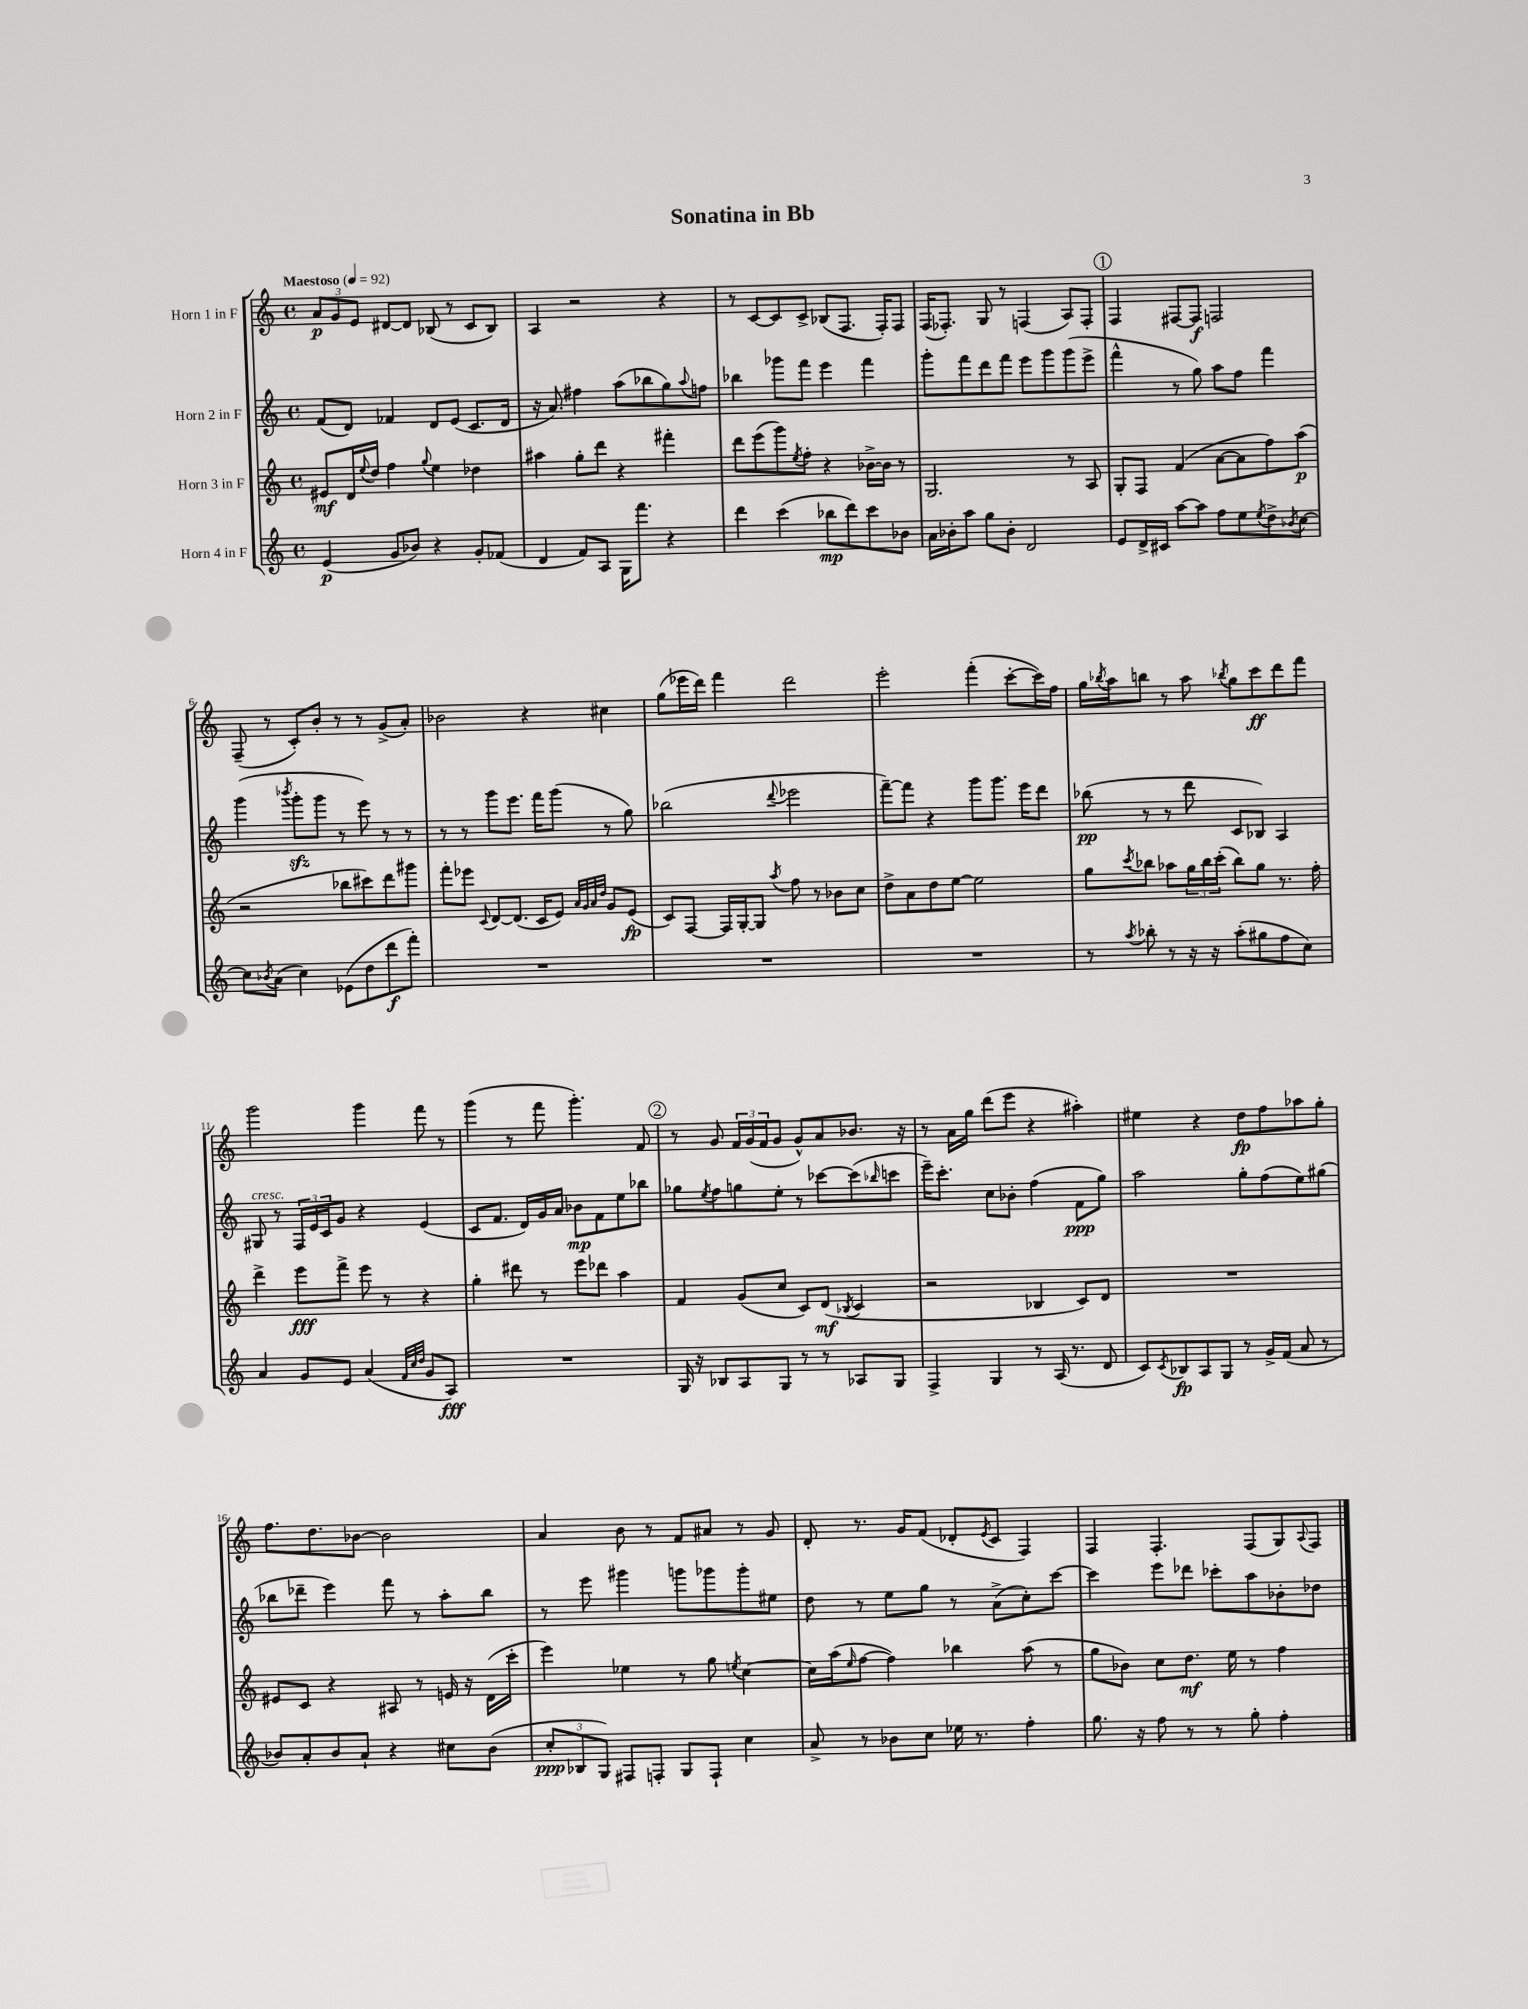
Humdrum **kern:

**kern	**kern	**kern	**kern
*staff4	*staff3	*staff2	*staff1
*clefG2	*clefG2	*clefG2	*clefG2
*k[]	*k[]	*k[]	*k[]
*M4/4	*M4/4	*M4/4	*M4/4
*met(c)	*met(c)	*met(c)	*met(c)
*MM92	*MM92	*MM92	*MM92
(4e/	8e#/L	(8f/L	12a/L
.	.	.	12g/
.	16d/L	8d/J)	.
.	.	.	12e/J
.	8qqee/	.	.
.	16dd/JJ	.	.
8g/L	4ff\	4f-/	[8d#/L
8b-/J)	.	.	8d#/]J
.	8qqgg/	.	.
4r	4ee\	8d/L	(8B-/
.	.	(8e/J	8r
8g'/L	4dd-\	8.c/L	8c/L
(8f-/J	.	.	8B-/J)
.	.	16d/Jk	.
=	=	=	=
4d/	4aa#\	16r	4A/
.	.	8.a/)	.
8f/L)	8gg'\L	4ff#\	2r
8A/J	8ddd\J	.	.
16G\LK	4r	(8aa\L	.
8.fff\J	.	.	.
.	.	8bb-\	.
4r	4fff#'\	8gg\)	4r
.	.	8qqaa/	.
.	.	8ff\J	.
=	=	=	=
4ddd\	8ddd\L	4bb-\	8r
.	(8eee\	.	[8c/L
(4ccc\	8ggg\)	8ggg-\L	8c/]
.	8qee/	.	.
.	8ff'\J	8fff\J	8c^/J
8bb-\L	4r	4eee\	(8B-/L
8ddd\)	.	.	8.F/J
8ccc\	[16b-^\LL	4fff\	.
.	16b-\]JJ	.	16F'/LK)
8b-\J	8r	.	8F/J
=	=	=	=
16a\LL	2.G/	8ggg'\L	(16F/LK
16b-'\J	.	.	8.F-'/J)
8aa\J	.	8fff\	.
8gg\L	.	8ddd\	8G/
8b-'\J	.	8fff\J	8r
2d/	.	8eee\L	(4F/
.	.	8ggg\	.
.	8r	(8ggg\	8A/L)
.	8A/	8eee^\J	8F'/J
=	=	=	=
8e/L	8G'/L	4fff^^\	4F/
16d^/L	8F/J	.	.
16c#/JJ	.	.	.
[8aa\L	(4f/	8r	[8F#/L
8aa\]J	.	8gg\)	8F#/]J
8ff\L	[8a\L	8aa\L	2F/
8ee\	8a\]	8ff\J	.
8qee/	.	.	.
8dd^\	8ff\)	4fff\	.
8qb-/	.	.	.
[8cc\J	(8aa\J	.	.
=	=	=	=
8cc\]L	2r	(4ggg\	(8F~/
8qb-/	.	.	.
(8a\J	.	.	8r
.	.	8qbbb-/	.
4cc\)	.	8ggg'\L	8c'/L)
.	.	8ggg\J	8b'/J
(8e-\L	8bb-\L	8r	8r
8dd\	8ccc#\)	8eee\)	8r
8ddd\	8ddd\	8r	(8g^/L
8fff'\J)	8ggg#\J	8r	8a'/J)
=	=	=	=
1r	8fff'\L	8r	2b-\
.	8eee-\J	8r	.
.	8qqc/	.	.
.	[8d/L	8ggg\L	.
.	(8.d/]J	8.eee\J	.
.	.	.	4r
.	16c/LK	16fff\LK	.
.	8e/J)	(8ggg\J	.
.	32qqa/LLL	.	.
.	32qqg/	.	.
.	32qqa/	.	.
.	32qqdd/JJJ	.	.
.	8g/L	8r	4cc#\
.	(8e/J	8gg\)	.
=	=	=	=
1r	8c/L)	(2bb-\	(8gg\L
.	[8F/J	.	16eee-\L
.	.	.	16ddd\JJ)
.	16F/]LL	.	4fff\
.	[16G'/J	.	.
.	8G/]J	.	.
.	8qaa/	8qqddd/	.
.	8ff\	2eee-\	2ddd\
.	8r	.	.
.	8b-\L	.	.
.	8cc\J	.	.
=	=	=	=
1r	8dd^\L	[8fff~\L)	2eee'\
.	8a\	8fff\]J	.
.	8dd\	4r	.
.	[8ee\J	.	.
.	2ee\]	8ggg\L	(4fff'\
.	.	8.ggg\J	.
.	.	.	[8ccc'\L
.	.	16eee\LK	.
.	.	8ddd\J	16ccc\]L)
.	.	.	16ff\JJ
=	=	=	=
8r	8gg\L	(8bb-\	16gg\LL
.	.	.	8qbb-/
.	.	.	16aa\J
8qaa/	8qccc/	.	.
8bb-'\	8bb-\J	8r	8bb\J
8r	8aa-\L	8r	8r
16r	24gg\L	8ddd\	8aa\
.	24bb-\	.	.
16r	.	.	.
.	(24ccc'\JJ	.	.
.	.	.	8qbb-/
(8aa'\L	8bb-\L)	8c/L	8gg\L
8gg#\	8gg\J	8B-/J)	8ccc\
8ff\	8.r	4A/	8ddd\
8cc\J)	.	.	8fff\J
.	16ff'\	.	.
=	=	=	=
4a/	4ddd^\	8G#/	2ggg\
.	.	8r	.
8g/L	8eee\L	24F/LL	.
.	.	24e/	.
.	.	24c/J	.
8e/J	8fff^\J	8g/J	.
(4a/	8eee\	4r	4ggg\
.	8r	.	.
32qqf/LLL	.	.	.
32qqcc/	.	.	.
32qqdd/JJJ	.	.	.
8g/L	4r	(4e/	8fff\
8A/J)	.	.	8r
=	=	=	=
1r	4gg'\	8c/L	(4ggg\
.	.	8.f/J	.
.	8ddd#\	.	8r
.	.	16d/LL)	.
.	8r	16g/	8fff\
.	.	16a/JJ	.
.	8eee\L	8b-\L	4.ggg'\)
.	8ddd-\J	8f\	.
.	4aa\	8ee\	.
.	.	8bb-\J	8f/
=	=	=	=
16G/	4f/	8gg-\L	8r
16r	.	.	.
.	.	8qee/	.
8B-/L	.	8ff\	8g/
8A/	(8g/L	8gg\	24f/LL
.	.	.	(24g/
.	.	.	24f/J
8G/J	8cc/J	8ee'\J	8g/J
8r	8c/L)	8r	8g^^/L)
8r	(8d/J	[8ccc-\L	8a/
.	8qB-/	.	.
8A-/L	4c/	(8ccc-\]	8.b-/J
.	.	16qqbb-/	.
8G/J	.	8ccc\J	.
.	.	.	16r
=	=	=	=
4F^/	2r	16eee~\LK)	8r
.	.	8.ccc'\J	.
.	.	.	16a\LL
.	.	.	16gg\JJ
4G/	.	8cc\L	(8ddd\L
.	.	8b-'\J	8eee\J
8r	4B-/	(4ff\	4r
(16A/	.	.	.
8.r	.	.	.
.	8c/L)	8f\L	4aa#'\)
8d/	8d/J	8gg\J)	.
=	=	=	=
8c/L)	1r	2aa\	4ee#\
8qc/	.	.	.
8B-/	.	.	.
8A/	.	.	4r
8G/J	.	.	.
8r	.	8gg'\L	8dd\L
16g^/LL	.	(8ff\	8ff\
(16f/JJ	.	.	.
8a/	.	8ee\)	8aa-\
8r	.	(8gg#\J	8gg'\J
=	=	=	=
8b-/L)	8e#/L	8bb-\L	8.ff\L
8a'/	8c/J	8ddd-~\J	.
.	.	.	8.dd\
8b-/	4r	4eee\)	.
8a`/J	.	.	[8b-\J
4r	8A#/	8fff\	2b-\]
.	8r	8r	.
8cc#\L	16e/	8aa'\L	.
.	16r	.	.
(8b-\J	(16d\LL	8bb-\J	.
.	16ccc'\JJ	.	.
=	=	=	=
12cc'/L	4eee\)	8r	4a/
12B-/	.	.	.
.	.	8eee\	.
12G/J)	.	.	.
8F#/L	4ee-\	4ggg#\	8b\
8F'/J	.	.	8r
8G/L	8r	8ggg\L	8f/L
8F`/J	8gg\	8ggg-\	8a#/J
.	8qee/	.	.
4cc\	[4cc\	8ggg-'\	8r
.	.	8ee#\J	8g/
=	=	=	=
8a^/	16cc\]LL	8dd\	8d'/
.	(16aa\J	.	.
.	16qqee/	.	.
8r	[8ff\J	8r	8.r
8b-\L	4ff\])	8ee\L	.
.	.	.	16g/LK
8cc\J	.	8gg\J	(8f/J
16ee-\	4bb-\	8r	8d-'/L
8.r	.	.	.
.	.	.	8qe/
.	.	(8a^\L	8c/J
4ff'\	(8aa\	8cc'\)	4F/)
.	8r	[8ccc\J	.
=	=	=	=
8.gg\	8gg\L	4ccc\]	4F/
.	8b-\J)	.	.
16r	.	.	.
8ff\	8cc\L	8eee\L	4.F'/
8r	8.dd\J	8ddd-\J	.
8r	.	8ccc-'\L	.
.	16ee\	.	.
8gg'\	8r	8aa\	(8F/L
4ff'\	4ff\	8b-'\	8G/)
.	.	.	8qqA/
.	.	8dd-\J	8F/J
==	==	==	==
*-	*-	*-	*-
